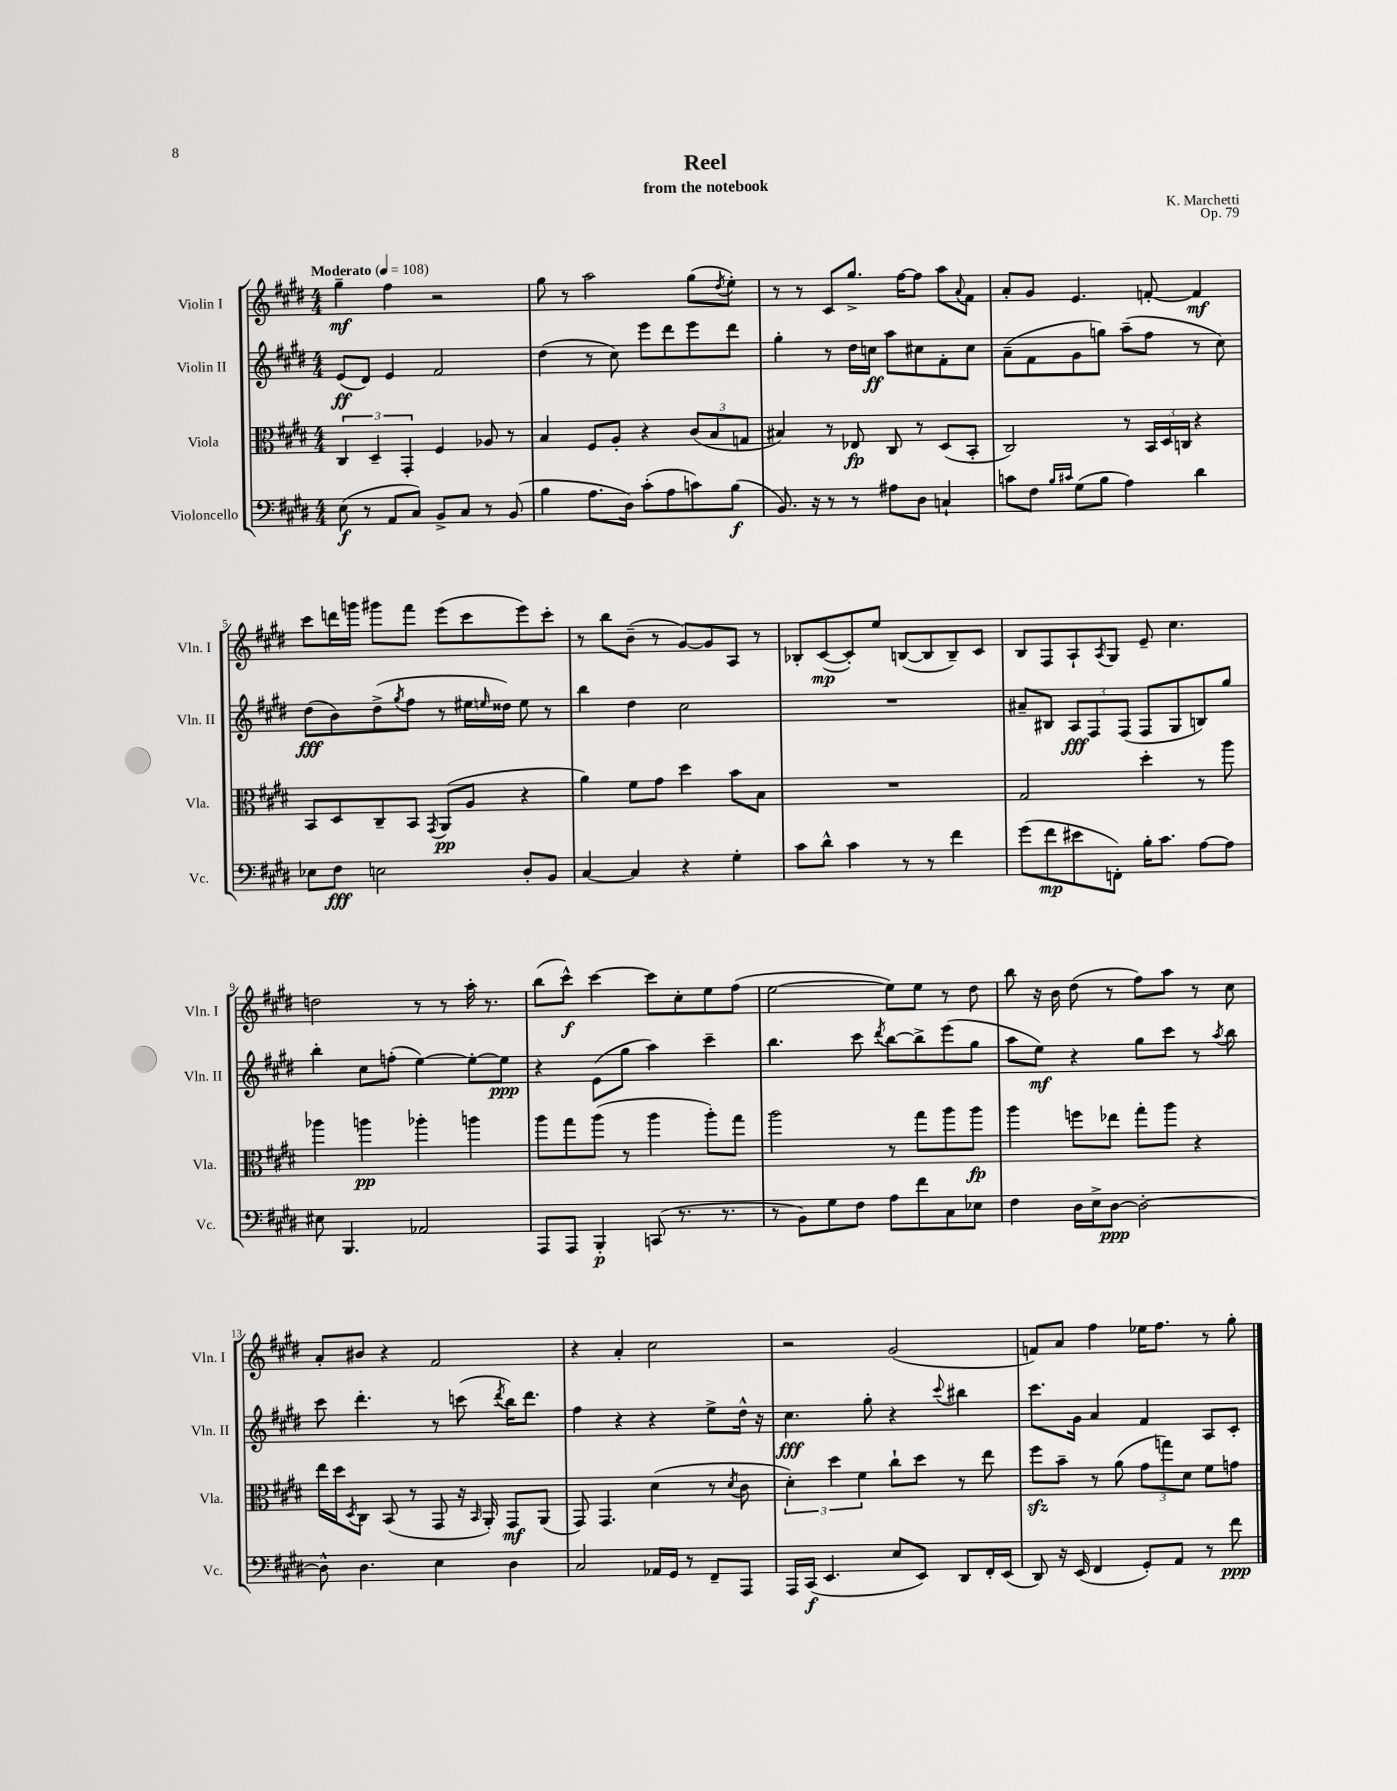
\header { title = "Reel" composer = "K. Marchetti" subtitle = "from the notebook" opus = "Op. 79" }
<<
\new StaffGroup <<
\new Staff = "s0" \with { instrumentName = "Violin I" shortInstrumentName = "Vln. I" } {
    \clef treble \key e \major \numericTimeSignature \time 4/4 \tempo "Moderato" 4 = 108
    gis''4--\mf fis''4 r2 |
    gis''8 r8 a''2 gis''8( \acciaccatura { dis''8 } e''8-.) |
    r8 r8 cis'8 gis''8.-> fis''16~ fis''8 a''8 \appoggiatura { a'8 } fis'8 |
    a'8-. gis'8 e'4. f'8~-. f'4\mf |
    cis'''8 d'''16 g'''16 gis'''8 fis'''8 e'''8( cis'''8 e'''8) cis'''8-. |
    r8 b''8 b'8--( r8 gis'8~) gis'8 a8 r8 |
    bes8-. cis'8~\mp( cis'8-.) e''8 b8~( b8 b8--) cis'8 |
    b8 fis8 a8-! \acciaccatura { a8 } gis8 e'8-- cis''4. |
    d''2 r8 r8 a''16-. r8. |
    b''8( cis'''8-^\f) cis'''4~ cis'''8 cis''8-. e''8 fis''8( |
    e''2~ e''8) e''8 r8 dis''8 |
    b''8 r16 b'16 dis''8( r8 fis''8) a''8 r8 cis''8 |
    a'8-. bis'8 r4 fis'2 |
    r4 a'4-. cis''2 |
    r2 gis'2( |
    f'8) a'8 fis''4 ees''16 fis''8. r8 gis''8-. \bar "|." |
}
\new Staff = "s1" \with { instrumentName = "Violin II" shortInstrumentName = "Vln. II" } {
    \clef treble \key e \major \numericTimeSignature \time 4/4
    e'8\ff( dis'8) e'4 fis'2 |
    dis''4( r8 cis''8) e'''8 dis'''8 e'''8 dis'''8 |
    gis''4-. r8 dis''16 c''16\ff a''8 cis''8 fis'8-. cis''8 |
    a'8--( fis'8 gis'8 g''8) a''8--( fis''8 r8 cis''8) |
    dis''8\fff( b'8) dis''8->( \acciaccatura { gis''8 } fis''8 r8 eis''16 \grace { e''16 } disis''16) e''8 r8 |
    b''4 dis''4 cis''2 |
    R1 |
    ais'8-- bis8 \tuplet 3/2 { a8\fff fis8 fis8( } fis8 gis8 b8) gis''8 |
    b''4-. cis''8 f''8-.( e''4~) e''8~-. e''8\ppp |
    r4 e'8( gis''8 a''4) cis'''4-- |
    b''4. cis'''8 \acciaccatura { dis'''8 } b''8~ b''8-> e'''8( gis''8 |
    a''8 e''8\mf) r4 gis''8 cis'''8 r8 \acciaccatura { a''8 } b''8 |
    cis'''8 dis'''4.-. r8 c'''8( \acciaccatura { dis'''8 } b''16) dis'''8. |
    fis''4 r4 r4 e''8-> dis''16-^ r16 |
    cis''4.\fff gis''8-. r4 \appoggiatura { cis'''8 } bis''4 |
    cis'''8. gis'16 a'4 fis'4 a8 cis'8-. \bar "|." |
}
\new Staff = "s2" \with { instrumentName = "Viola" shortInstrumentName = "Vla." } {
    \clef alto \key e \major \numericTimeSignature \time 4/4
    \tuplet 3/2 { cis4 dis4-- gis,4-. } fis4 aes8 r8 |
    b4 fis8 a8-. r4 \tuplet 3/2 { cis'8( b8 g8 } |
    bis4) r8 ees8\fp cis8 r8 dis8( b,8-. |
    cis2) r8 \tuplet 3/2 { b,16 dis16 c16 } r4 |
    b,8 dis8 cis8-- b,8 \acciaccatura { gis,8 } a,8\pp( a8 r4 |
    a'4) fis'8 gis'8 dis''4 b'8 b8 |
    R1 |
    gis2 dis''4-. r8 a''8 |
    aes''4 a''4\pp aes''4-. a''4 |
    a''8 gis''8 a''8( r8 a''4 a''8-.) gis''8 |
    a''2 r8 gis''8 a''8 a''8\fp |
    a''4 f''8 ees''8 gis''8-. a''8 r4 |
    e''16 dis''16 \acciaccatura { dis8 } cis8 b,8( r8 gis,8 r16 \grace { b,16 } a,16-.) gis,8\mf a,8( |
    gis,8) gis,4. dis'4( r8 \acciaccatura { dis'8 } cis'8 |
    \tuplet 3/2 { dis'4-.) dis''4 fis'4 } cis''8-! dis''8 r8 e''8 |
    fis''8\sfz b'8-- r8 a'8( \tuplet 3/2 { gis'8 g''8) dis'8 } fis'8 g'8 \bar "|." |
}
\new Staff = "s3" \with { instrumentName = "Violoncello" shortInstrumentName = "Vc." } {
    \clef bass \key e \major \numericTimeSignature \time 4/4
    e8\f( r8 a,8 cis8) b,8-> cis8 r8 b,8( |
    b4 a8. dis16) cis'8-.( a8 c'8) b8\f( |
    b,8.) r16 r8 r8 ais8 dis8 c4-! |
    c'8 fis8 \grace { b16 cis'16 } gis8( b8 a4) dis'4 |
    ees8 fis8\fff e2 dis8-. b,8 |
    cis4~ cis4 r4 gis4-. |
    cis'8 dis'8-^ cis'4 r8 r8 fis'4 |
    gis'8( fis'8\mp eis'8 f,8-.) b16-. cis'8. a8~ a8 |
    eis8 b,,4. aes,2 |
    a,,8 a,,8 b,,4-.\p c,8( r8. r8. |
    r8 b,8) gis8 fis8 a8 fis'8 cis8 ees8 |
    fis4 dis16 e16-> dis8~\ppp dis2~-. |
    dis8-^ dis4. e4 dis4 |
    cis2 aes,16 gis,16 r8 fis,8-- a,,8 |
    a,,16 cis,16\f( e,4. e8 e,8) dis,8 fis,16-. e,16( |
    dis,8) r16 e,16( fis,4 gis,8-.) a,8 r8 fis'8\ppp \bar "|." |
}
>>
>>
